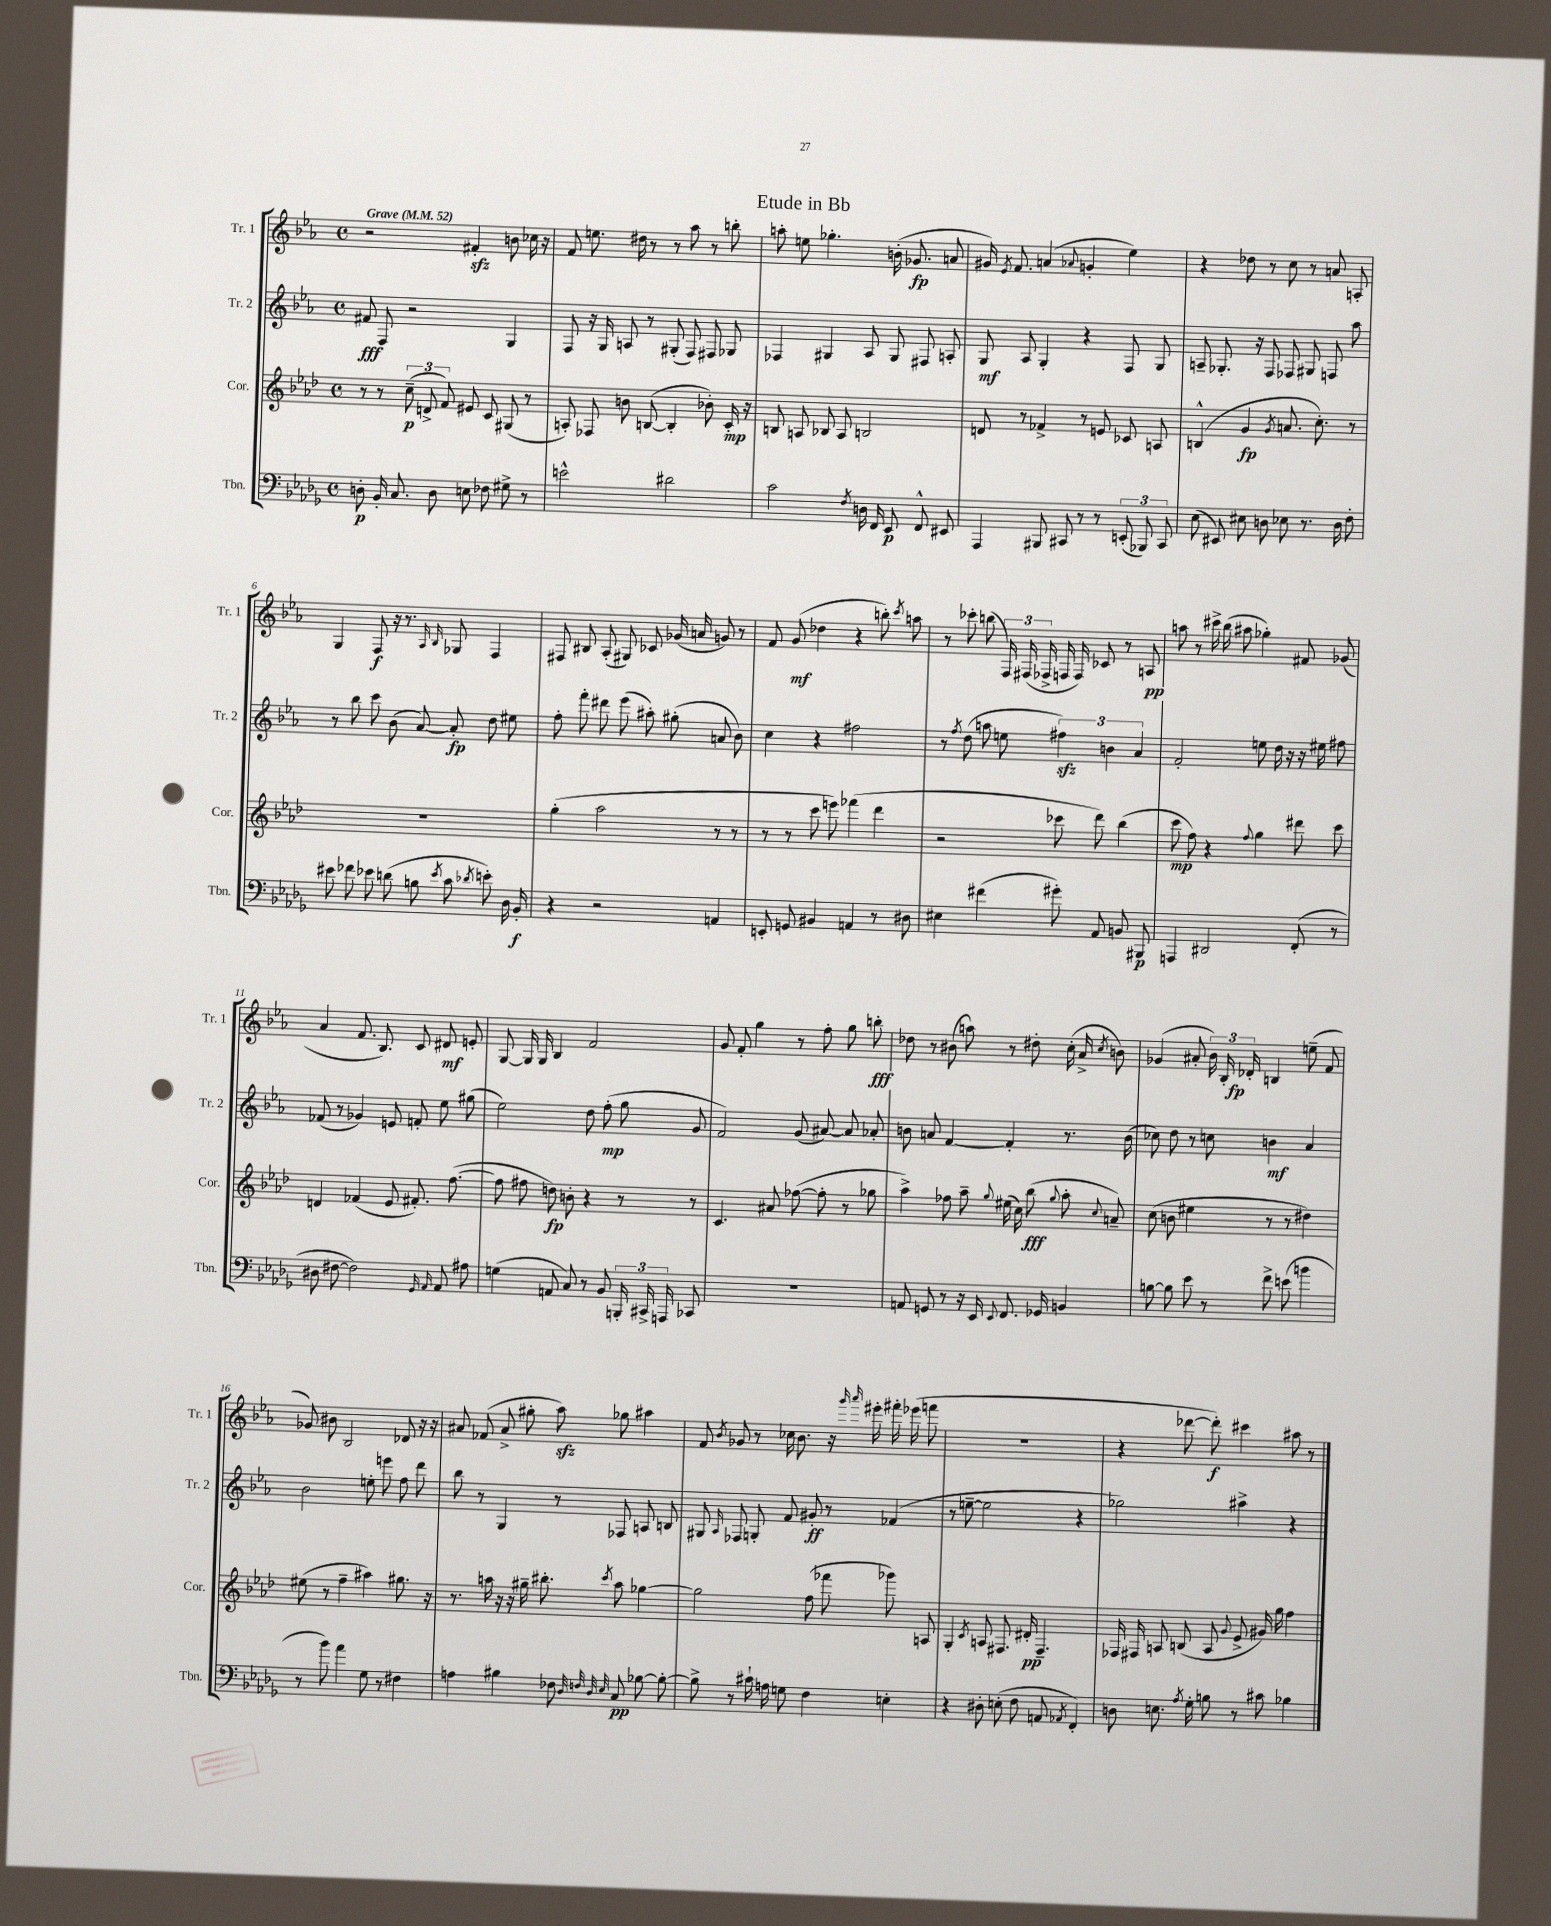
\header { title = "Etude in Bb" }
<<
\new StaffGroup <<
\new Staff = "s0" \with { instrumentName = "Tr. 1" shortInstrumentName = "Tr. 1" } {
    \clef treble \key ees \major \defaultTimeSignature \time 4/4 \tempo "Grave" 4 = 52
    \autoBeamOff r2 fis'4-.\sfz b'8 ces''16 r16 |
    f'8 e''8. dis''16 r8 r8 aes''8 r8 b''8-. |
    a''8-. e''8 ges''4.-. b'16-.( ges'8.\fp a'8 |
    gis'16) \acciaccatura { ees'8 } f'8. a'4( \appoggiatura { aes'8 } g'4-. ees''4) |
    r4 des''8 r8 c''8 r8 a'8 a8-. |
    g4 f8\f r16 r8. \grace { aes16 bes16 } ges8 f4 |
    fis8 bis8 aes8-.( gis8) ces'8 ges'16( a'16 g'8) r8 |
    f'8 g'8\mf( des''4 r4 b''8-.) \acciaccatura { c'''8 } a''8 |
    r8 ces'''8-. b''8( \tuplet 3/2 { f16) fis16( fes16-> } f16 f16) ces'8 r8 a8\pp |
    a''8 r8 cis'''16-> bes''16( ais''8 ges''4-.) fis'8 ges'8( |
    aes'4 f'8. bes8.) c'8 dis'8\mf e'8-. |
    g8~ g16 g16 bes4 f'2 |
    g'8 f'8-. g''4 r8 f''8-. g''8 b''8-.\fff |
    des''8 r8 bis'8( a''8) r8 dis''8-. c''16-.( aes'16-> \acciaccatura { c''8 } b'8) |
    ges'4( ais'8-. \tuplet 3/2 { bes'16) bes16-. des'16-.\fp } b4 e''8--( f'8 |
    ges'8) bis'8 bes2 des'8 r16 r16 |
    ais'8 fes'8( ais'8-> gis''8-. aes''8\sfz) ges''8 ais''4 |
    f'8 \acciaccatura { bes'8 } ges'8 r8 ces''16 bes'8. r16 \grace { g'''16 aes'''16 } eis'''16-. fis'''16-. ees'''16( f'''8 |
    R1 |
    r4 des'''8~ des'''8-.\f) cis'''4 ais''8 r8 \bar "|." |
}
\new Staff = "s1" \with { instrumentName = "Tr. 2" shortInstrumentName = "Tr. 2" } {
    \clef treble \key ees \major \defaultTimeSignature \time 4/4
    \autoBeamOff fis'8\fff f8 r2 g4 |
    f8 r16 g16 a8 r8 gis8-.( f8) fis8 ges8 |
    fes4 gis4 aes8 gis8 fis8 a8-. |
    g8\mf aes8 g4-. r4 f8 g8 |
    a8-- ges8.-. r16 f8 fes8 gis8 f8 aes''8 |
    r8 bes''8 c'''8 bes'8( aes'8~) aes'8-.\fp d''8 eis''8 |
    f''8-. f'''8-. dis'''8 ees'''8( ais''8-.) gis''8-.( a'8 bes'8) |
    c''4 r4 fis''2 |
    r8 \acciaccatura { f''8 } d''8( a''8 e''8 \tuplet 3/2 { fis''4\sfz) b'4 aes'4 } |
    f'2-. e''8 d''16 r16 r16 eis''16 fis''8 |
    fes'8( r8 ges'4) e'8 f'8-. ees''8 gis''8( |
    ees''2) d''8 f''8-.\mp( g''8 g'8 |
    f'2) g'8( ais'8~) ais'8 aes'8-. |
    b'8 a'8 f'4~ f'4-. r8. b'16( |
    ces''8) d''8 r8 c''8 b'4\mf aes'4 |
    bes'2 e''8-. e'''8 f''8 d'''8 |
    bes''8 r8 g4 r8 fes8 a8 b8 |
    gis8 \grace { aes16 } fes8 g8-. f'8 gis'8-.\ff r8 fes'4( |
    r8 e''8~-- e''2 r4 |
    ges''2) ais''4-> r4 \bar "|." |
}
\new Staff = "s2" \with { instrumentName = "Cor." shortInstrumentName = "Cor." } {
    \clef treble \key aes \major \defaultTimeSignature \time 4/4
    \autoBeamOff r8 r8 \tuplet 3/2 { c''8--\p( d'8-> f'8) } eis'8 c'8 gis8( r8 |
    a8-.) fes8 b'8 b8~( b4-. bes'8-.) c'16-.\mp r16 |
    b8 a8 bes8 a8 b2 |
    d'8 r8 fes'4-> r8 e'8 ces'8 a8 |
    b4-^( g'4\fp \acciaccatura { g'8 } a'8. c''8.-.) r8 |
    R1 |
    g''4-.( aes''2 r8 r8 |
    r8 r8 c'''8 e'''8) fes'''4( des'''4 |
    r2 ces'''8 des'''8) bes''4( |
    c'''8\mp f''8) r4 \appoggiatura { f''8 } g''4 dis'''8 c'''8 |
    d'4 fes'4( ees'8 fis'8.-.) f''8.~( |
    f''8 fis''8 d''8\fp) b'8-. r4 r8 r8 |
    c'4. ais'8 fes''8~( fes''8-. r8 ges''8 |
    aes''4->) fes''8 aes''8-- \appoggiatura { g''8 } eis''16( c''16) bes''8\fff( \appoggiatura { g''8 } aes''8-. \appoggiatura { c''8 } a'8--) |
    c''8( b'8 eis''4 r8 r8 dis''4) |
    eis''8( r8 f''4-- ais''4) gis''8. r16 |
    r8. a''16 r16 r16 gis''16-- bis''8.-. \acciaccatura { c'''8 } a''8 ges''4~ |
    ges''2 f''8( fes'''8 ges'''8) a8 |
    g4-. \acciaccatura { c'8 } a8 fis8. dis'16-.\pp fis4.-- |
    fes16 fis16 a8 b8( a8 \appoggiatura { g'8 } ees'8-> gis'16) g''16 f''4 \bar "|." |
}
\new Staff = "s3" \with { instrumentName = "Tbn." shortInstrumentName = "Tbn." } {
    \clef bass \key des \major \defaultTimeSignature \time 4/4
    \autoBeamOff d8-.\p bes,16-. c8. d8 e8 fes8 gis8-> r8 |
    e'2-^ dis'2 |
    c'2 \acciaccatura { f8 } d16 f,16 ees,8\p f,8-^ eis,8 |
    aes,,4 bis,,8 cis,8 r8 r8 \tuplet 3/2 { e,8-.( bes,,8) cis,8 } |
    ees8( eis,8) eis8 d8 ees8 r8. d16 f8-. |
    eis'8 fes'8 ees'8 d'8( b8 \acciaccatura { ees'8 } c'8 \acciaccatura { des'8 } e'8-.) des16 bes,16-.\f |
    r4 r2 a,4 |
    e,8-. g,8 bis,4 a,4 r8 dis8 |
    eis4 fis'4( gis'8-.) aes,8 b,8 bis,,8\p |
    a,,4 dis,2 f,8-.( r8 |
    dis8 fis8~ fis2) \grace { ges,16 aes,16 } aes,8 ais8 |
    g4( a,8 c8) r8 bes,8 \tuplet 3/2 { b,,16-. cis,16-> a,,16 } ces,8 |
    R1 |
    a,8 g,8 r8 r16 ees,16 \appoggiatura { ees,8 } f,8. ges,16 b,4 |
    b8~ b8 ees'8 r8 f'8-> e'8( b'4 |
    r8 bes'8) aes'4 ges8 r8 fis4 |
    a4 bis4 fes8 \grace { des32 f32 des32 ees32 } c8\pp bes8~ bes8~-. |
    bes8-> r8 cis'16-! a16 g8 f4 e4-. |
    r4 dis8-. e8-.( f8 a,8 \acciaccatura { aes,8 } f,4-.) |
    d8 e8. \acciaccatura { aes8 } ges16-. b8 r8 cis'8 bes4 \bar "|." |
}
>>
>>
